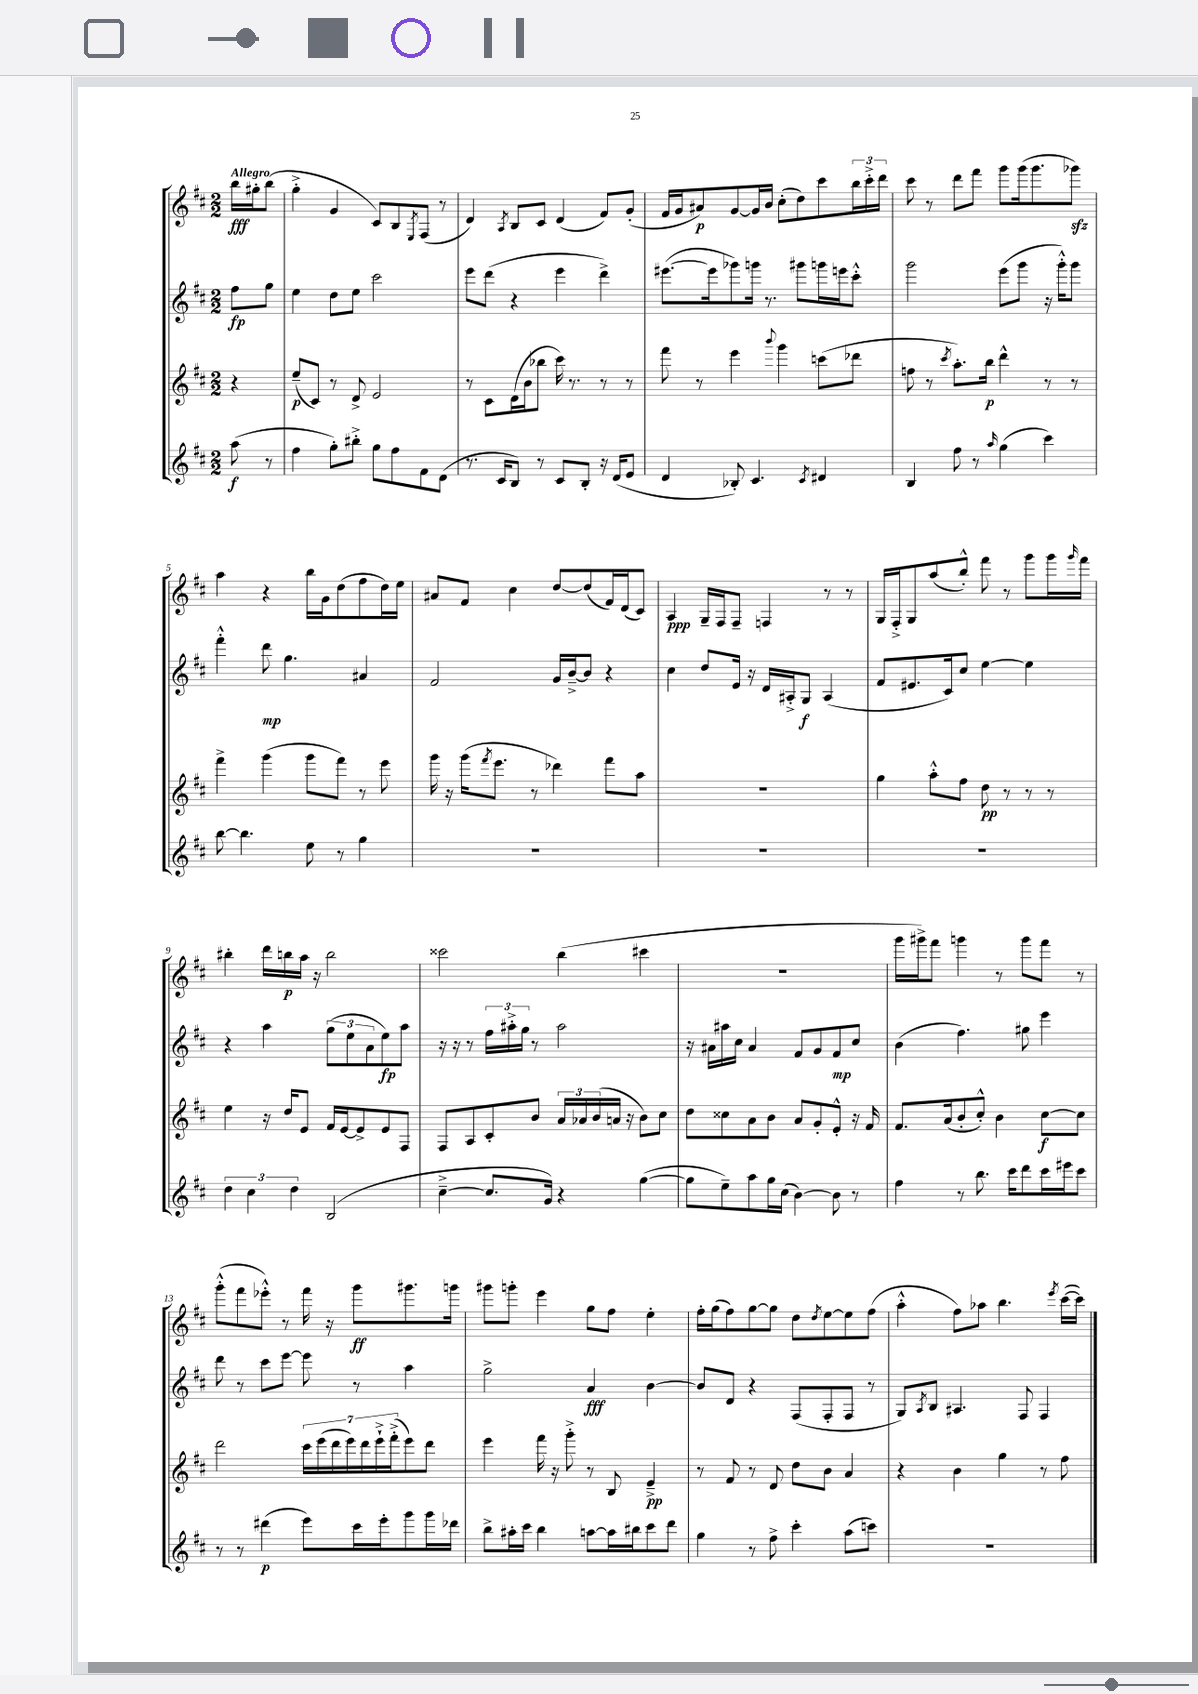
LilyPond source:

<<
\new StaffGroup <<
\new Staff = "s0" {
    \clef treble \key d \major \numericTimeSignature \time 2/2 \partial 4 \tempo "Allegro"
    b''16\fff gis''16-. b''8( |
    g''4-.-> g'4 cis'8) b8 \acciaccatura { e8 } fis8( r8 |
    d'4) \acciaccatura { a8 } b8 cis'8 d'4( fis'8) g'8-.( |
    fis'16 g'16 ais'8\p) g'8~ g'16 b'16 cis''8-.( d''8) cis'''8 \tuplet 3/2 { b''16 cis'''16-.-> d'''16 } |
    cis'''8 r8 d'''8 fis'''8 g'''8 g'''16( g'''8. ges'''8\sfz) |
    a''4 r4 b''16 g'16 d''8( fis''8 d''16) e''16 |
    ais'8 fis'8 cis''4 d''8~ d''8( fis'16) d'16( cis'8) |
    a4\ppp g16-- fis16 fis8-- f4 r8 r8 |
    g16 fis16-.-> g8 a''8( b''8-.-^) fis'''8 r8 g'''8 g'''16 \grace { g'''16 } fis'''16 |
    bis''4-. d'''16 b''16\p a''16 r16 b''2 |
    cisis'''2 b''4( cis'''4 |
    R1 |
    g'''16 gis'''16->) fis'''8 g'''4 r8 g'''8 fis'''8 r8 |
    g'''8-.-^( fis'''8 ees'''8-.-^) r8 fis'''16 r16 g'''8\ff gis'''8. g'''16 |
    gis'''8 g'''8-. e'''4 g''8 fis''8 e''4-. |
    fis''16-. g''16( fis''8) g''8~ g''8 d''8 \acciaccatura { d''8 } e''8~ e''8 fis''8( |
    a''4-.-^ fis''8) aes''8 b''4. \acciaccatura { e'''8 } cis'''16~( cis'''16) \bar "|." |
}
\new Staff = "s1" {
    \clef treble \key d \major \numericTimeSignature \time 2/2 \partial 4
    fis''8\fp g''8 |
    e''4 d''8 e''8 cis'''2 |
    e'''8 d'''8( r4 e'''4 d'''4->) |
    eis'''8.~( eis'''16 ges'''8) g'''16 r8. gis'''8 g'''16 e'''16 cis'''8-.-^ |
    g'''2 e'''8( g'''8 r16 g'''16-.-^) g'''8 |
    fis'''4-.-^ d'''8\mp g''4. ais'4 |
    fis'2 g'16 b'16~---> b'8 r4 |
    cis''4 d''8 e'16 r16 d'16 ais16-.-> g8\f ais4( |
    fis'8 eis'8. cis'16) cis''8 e''4~ e''4 |
    r4 a''4 \tuplet 3/2 { g''8( e''8 a'8 } e''8\fp) a''8 |
    r16 r16 r8 \tuplet 3/2 { fis''16 ais''16-.-> g''16 } r8 ais''2 |
    r16 ais'16 ais''16 cis''16 ais'4 fis'8 g'8 fis'8\mp cis''8 |
    b'4( fis''4.) gis''8 e'''4 |
    d'''8 r8 cis'''8 e'''8~ e'''8 r8 a''4 |
    g''2-> a'4\fff b'4~ |
    b'8 d'8 r4 fis8( fis8-. fis8 r8 |
    g8) \acciaccatura { a8 } b8 ais4. fis8 fis4 \bar "|." |
}
\new Staff = "s2" {
    \clef treble \key d \major \numericTimeSignature \time 2/2 \partial 4
    r4 |
    e''8--\p( cis'8) r8 d'8-> e'2 |
    r8 cis'8 d'16( b'16 bes''8 cis'''16) r8. r8 r8 |
    fis'''8 r8 e'''4 \appoggiatura { b'''8 } g'''4 c'''8( des'''8 |
    f''8 r8 \acciaccatura { cis'''8 } a''8.-.) b''16\p d'''4-^ r8 r8 |
    fis'''4-> g'''4( g'''8 fis'''8) r8 e'''8 |
    g'''16 r16 g'''16( \acciaccatura { fis'''8 } e'''8. r8 des'''4) fis'''8 a''8 |
    R1 |
    g''4 a''8-.-^ fis''8 d''8\pp r8 r8 r8 |
    e''4 r16 d''16 e'8 fis'16 e'16~ e'8-> e'8 fis8 |
    fis8 a8 cis'8-. b'8 \tuplet 3/2 { a'16 aes'16 b'16( } a'16 r16 b'8) cis''8 |
    d''8 cisis''8 a'8 b'8 a'8 g'8-. e'8-.-^ r16 fis'16 |
    fis'8. a'16( b'8-. cis''8-.-^) b'4 cis''8~\f cis''8 |
    d'''2 \tuplet 7/4 { cis'''16 e'''16( d'''16 e'''16) d'''16 e'''16-!-> fis'''16-.->( } e'''8) d'''8 |
    e'''4 fis'''16 r16 g'''8-.-> r8 b8 e'4--->\pp |
    r8 fis'8 r8 d'8 d''8 b'8 a'4 |
    r4 b'4 g''4 r8 fis''8 \bar "|." |
}
\new Staff = "s3" {
    \clef treble \key d \major \numericTimeSignature \time 2/2 \partial 4
    a''8\f( r8 |
    fis''4 g''8-.) bis''8-.-> g''8 fis''8 fis'8 d'8( |
    r8. cis'16 b8) r8 cis'8 b8-. r16 d'16( e'8 |
    d'4 bes8-.) cis'4. \acciaccatura { cis'8 } dis'4 |
    b4 fis''8 r8 \grace { a''16 } g''4( cis'''4) |
    b''8~ b''4. e''8 r8 g''4 |
    R1 |
    R1 |
    R1 |
    \tuplet 3/2 { d''4 cis''4 d''4 } b2( |
    cis''4~---> cis''8. g'16) r4 g''4~( |
    g''8 e''8--) a''8 g''16 cis''16( b'4~) b'8 r8 |
    fis''4 r8 b''8. cis'''16 d'''8 cis'''16 eis'''16 cis'''8 |
    r8 r8 dis'''4\p( e'''8) cis'''16 e'''16-. g'''8 g'''16 des'''16 |
    b''8-> ais''16-. cis'''16 b''4 a''8~ a''16 bis''16 cis'''8 d'''8 |
    g''4 r8 fis''8-> cis'''4-. a''8( c'''8) |
    R1 \bar "|." |
}
>>
>>
